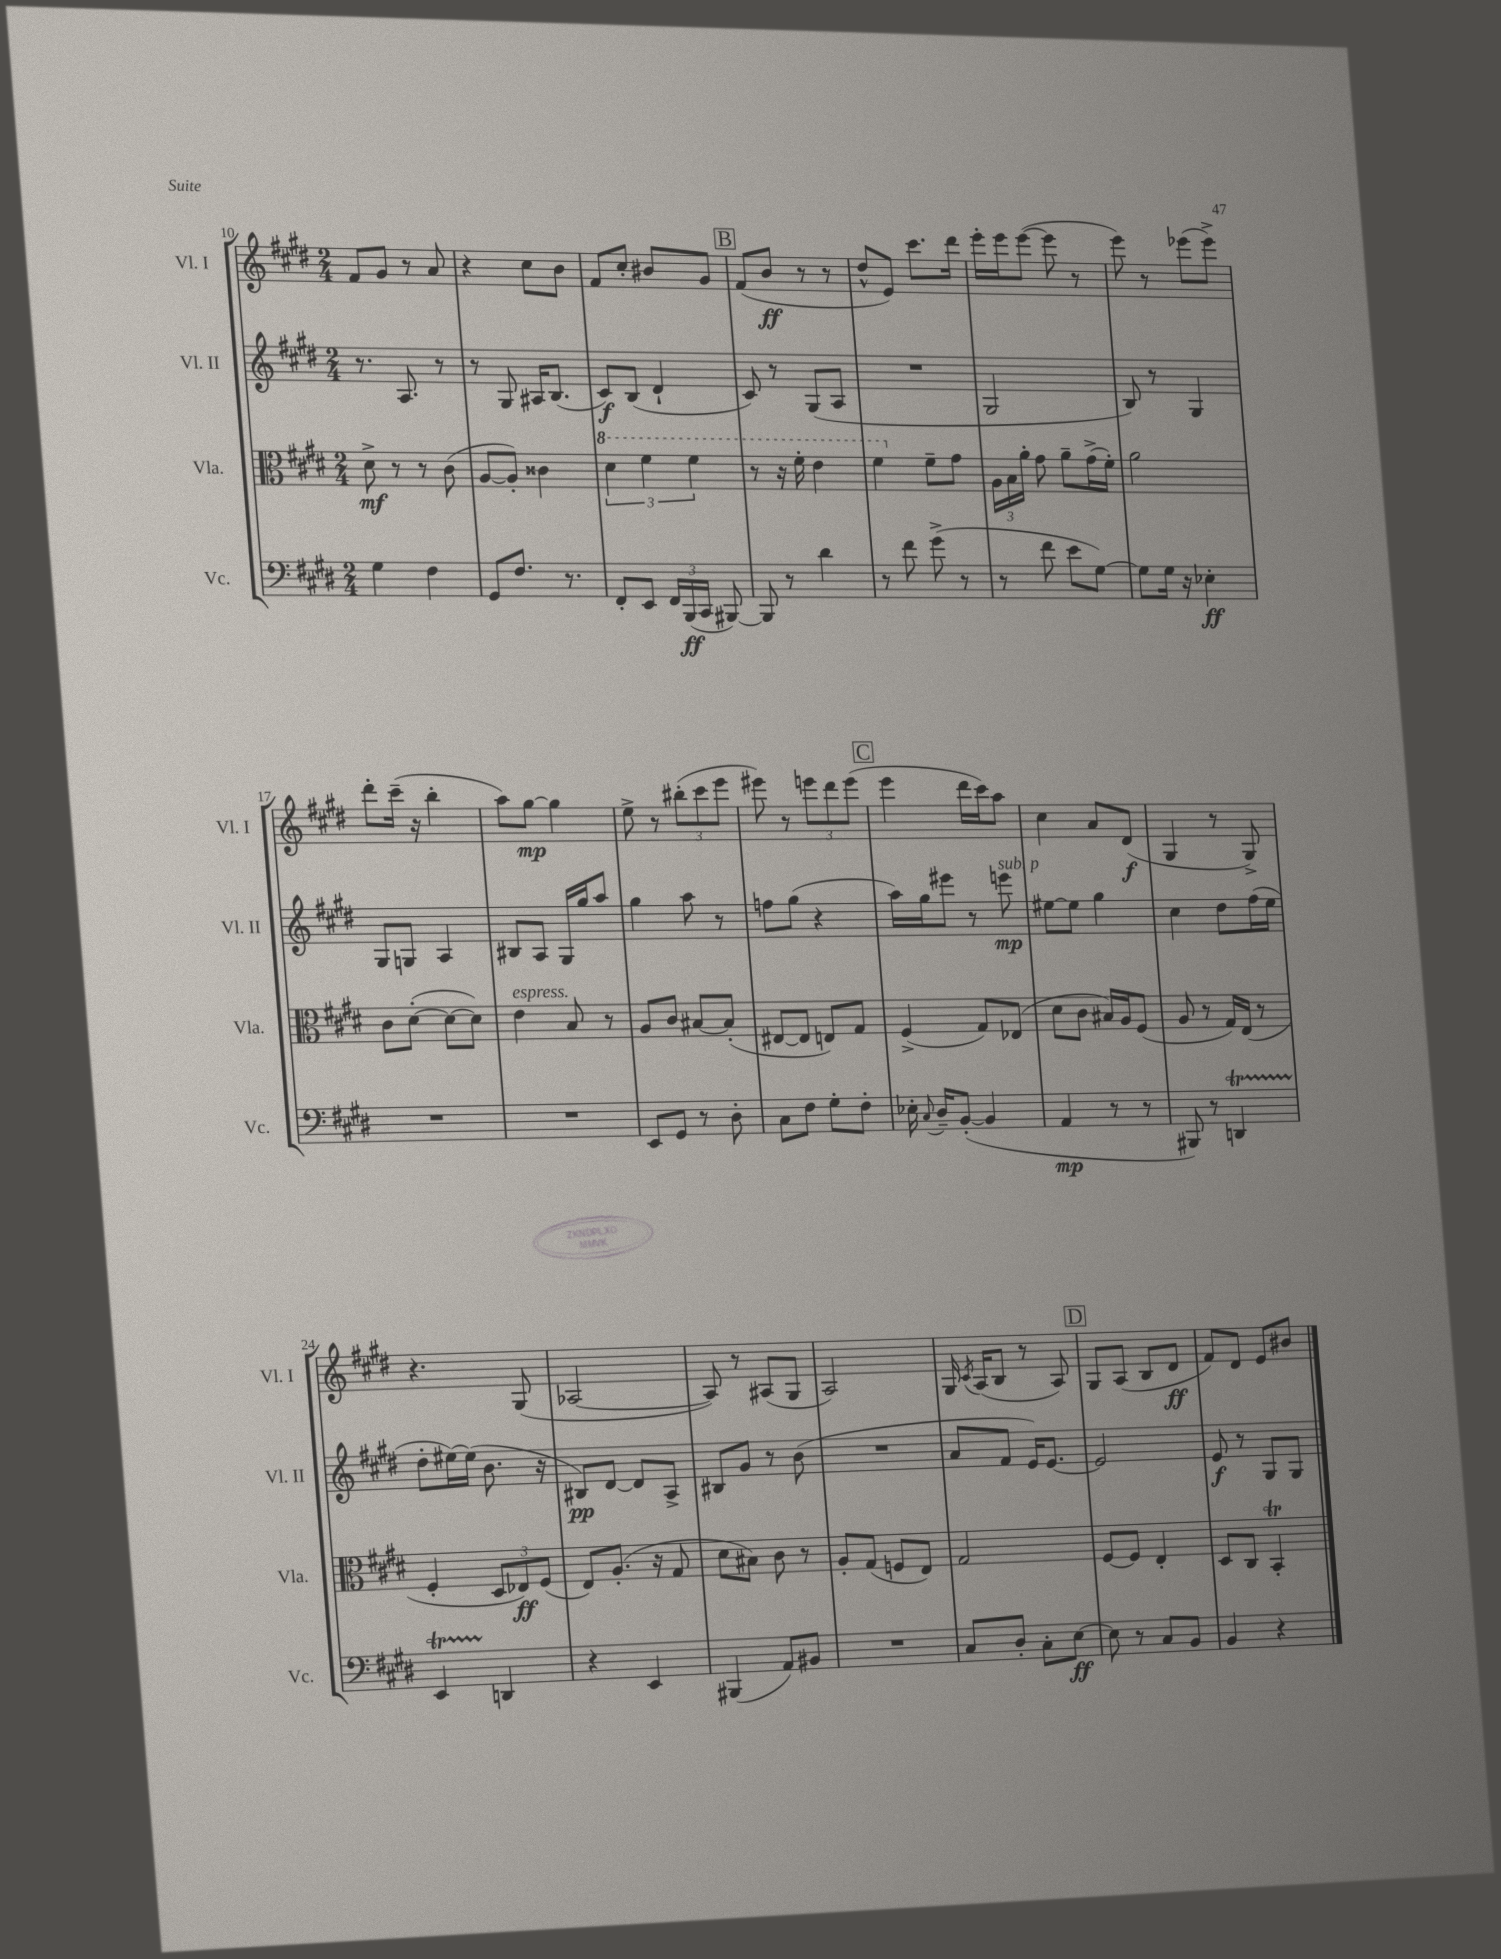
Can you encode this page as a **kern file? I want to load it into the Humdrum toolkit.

**kern	**dynam	**kern	**dynam	**kern	**dynam	**kern	**dynam
*part4	*part4	*part3	*part3	*part2	*part2	*part1	*part1
*staff4	*staff4	*staff3	*staff3	*staff2	*staff2	*staff1	*staff1
*I"Vc.	*	*I"Vla.	*	*I"Vl. II	*	*I"Vl. I	*
*I'Vc.	*	*I'Vla.	*	*I'Vl. II	*	*I'Vl. I	*
*clefF4	*	*clefC3	*	*clefG2	*	*clefG2	*
*k[f#c#g#d#]	*	*k[f#c#g#d#]	*	*k[f#c#g#d#]	*	*k[f#c#g#d#]	*
*M2/4	*	*M2/4	*	*M2/4	*	*M2/4	*
=10	=10	=10	=10	=10	=10	=10	=10
4G#\	.	8d#^\	mf	8.r	.	8f#/L	.
.	.	8r	.	.	.	8g#/J	.
.	.	.	.	8.A/	.	.	.
4F#\	.	8r	.	.	.	8r	.
.	.	(8c#\	.	8r	.	8a/	.
=11	=11	=11	=11	=11	=11	=11	=11
8GG#/L	.	[8A/L	.	8r	.	4r	.
8.F#/J	.	8A'/J])	.	8G#/	.	.	.
.	.	4c##X\	.	16A#X/KL	.	8cc#\L	.
8.r	.	.	.	(8.B/J	.	.	.
.	.	.	.	.	.	8b\J	.
=12	=12	=12	=12	=12	=12	=12	=12
*	*	*8va	*	*	*	*	*
8FF#'/L	.	6dd#\	.	8c#/L)	f	8f#/L	.
8EE/J	.	.	.	(8B/J	.	8cc#'/J	.
.	.	6ff#\	.	.	.	.	.
24FF#/LL	.	.	.	4d#`/	.	8b#X/L	.
(24BBB/	ff	.	.	.	.	.	.
24CC#/JJ	.	6ff#\	.	.	.	.	.
[8BBB#X/)	.	.	.	.	.	8g#/J	.
!!LO:REH:place=s1:t=B
=13	=13	=13	=13	=13	=13	=13	=13
8BBB#/]	.	8r	.	8c#/)	.	(8f#/L	.
8r	.	16r	.	8r	.	8b/J	ff
.	.	16ff#'\	.	.	.	.	.
4d#\	.	4ee\	.	(8G#/L	.	8r	.
.	.	.	.	8A/J	.	8r	.
=14	=14	=14	=14	=14	=14	=14	=14
8r	.	4ff#\	.	2r	.	8dd#^^/L	.
8f#\	.	.	.	.	.	8e/J)	.
*	*	*X8va	*	*	*	*	*
(8g#^\	.	8f#~\L	.	.	.	8.ccc#\L	.
8r	.	8g#\J	.	.	.	.	.
.	.	.	.	.	.	16ddd#\Jk	.
=15	=15	=15	=15	=15	=15	=15	=15
8r	.	24A\LL	.	2G#/	.	16eee'\LL	.
.	.	24B\	.	.	.	.	.
.	.	.	.	.	.	16eee\J	.
.	.	24a'\JJ	.	.	.	.	.
8f#\	.	8g#\	.	.	.	([8eee\J	.
8e\L	.	8a~\L	.	.	.	8eee\]	.
[8G#\J)	.	(16g#^\L	.	.	.	8r	.
.	.	16f#'\JJ)	.	.	.	.	.
=16	=16	=16	=16	=16	=16	=16	=16
8G#\L]	.	2a\	.	8B/)	.	8eee\)	.
16G#\Jk	.	.	.	8r	.	8r	.
16r	.	.	.	.	.	.	.
4E-X'\	ff	.	.	4G#/	.	(8eee-X\L	.
.	.	.	.	.	.	8eee-^\J)	.
!!LO:LB:g=z
=17	=17	=17	=17	=17	=17	=17	=17
2r	.	8c#\L	.	8G#/L	.	8ddd#'\L	.
.	.	([8d#'\J	.	8Gn/J	.	(16ccc#~\Jk	.
.	.	.	.	.	.	16r	.
.	.	8d#\L_	.	4A/	.	4bb'\	.
.	.	8d#\J])	.	.	.	.	.
=18	=18	=18	=18	=18	=18	=18	=18
!	!	!LO:TX:a:i:t=espress.	!	!	!	!	!
2r	.	4e\	.	8B#X/L	.	8aa\L)	.
.	.	.	.	8A/J	.	[8gg#\J	mp
.	.	8B/	.	16G#/LL	.	4gg#\]	.
.	.	.	.	16gg#/J	.	.	.
.	.	8r	.	8aa/J	.	.	.
=19	=19	=19	=19	=19	=19	=19	=19
8EE/L	.	8A/L	.	4gg#\	.	8ee^\	.
8GG#/J	.	8c#/J	.	.	.	8r	.
8r	.	[8B#X/L	.	8aa\	.	(12bb#X'\L	.
.	.	.	.	.	.	12ccc#\	.
8D#'\	.	(8B#'/J]	.	8r	.	.	.
.	.	.	.	.	.	12eee\J	.
=20	=20	=20	=20	=20	=20	=20	=20
8C#\L	.	[8E#X/L	.	8ffn\L	.	8eee#X\)	.
8F#\J	.	8E#/J]	.	(8gg#\J	.	8r	.
8G#'\L	.	8En/L)	.	4r	.	12eeen\L	.
.	.	.	.	.	.	12ddd#\	.
8F#'\J	.	8G#/J	.	.	.	.	.
.	.	.	.	.	.	(12eee\J	.
!!LO:REH:place=s1:t=C
=21	=21	=21	=21	=21	=21	=21	=21
16E-X'\	.	(4F#^/	.	16aa\LL)	.	4eee\	.
8qqC#/	.	.	.	.	.	.	.
16D#~/KL	.	.	.	16gg#\J	.	.	.
([8BB'/J	.	.	.	8eee#X\J	.	.	.
4BB/]	.	8G#/L)	.	8r	.	16ddd#\LL	.
.	.	.	.	.	.	16ccc#\J)	.
!	!	!	!	!LO:TX:a:i:t=sub. p	!	!	!
.	.	(8E-X/J	.	8eeen\	mp	8aa\J	.
=22	=22	=22	=22	=22	=22	=22	=22
4AA/	mp	8d#\L	.	[8ee#X\L	.	4cc#\	.
.	.	8c#\J	.	8ee#\J]	.	.	.
8r	.	16B#X/LL)	.	4gg#\	.	8a/L	.
.	.	16A/J	.	.	.	.	.
8r	.	(8F#/J	.	.	.	(8d#/J	f
=23	=23	=23	=23	=23	=23	=23	=23
8BBB#X/)	.	8A/	.	4cc#\	.	4G#/	.
8r	.	8r	.	.	.	.	.
4DDnT/	.	16G#/LL)	.	8dd#\L	.	8r	.
.	.	(16E/JJ	.	.	.	.	.
.	.	8r	.	(16ff#\L	.	8G#^/)	.
.	.	.	.	16ee\JJ	.	.	.
!!LO:LB:g=z
=24	=24	=24	=24	=24	=24	=24	=24
4EETTT/	.	4F#'/	.	8dd#'\L	.	4.r	.
.	.	.	.	[16ee#X\L)	.	.	.
.	.	.	.	(16ee#\JJ]	.	.	.
4DDn/	.	12D#/L	.	8.b\	.	.	.
.	.	12E-X/)	ff	.	.	.	.
.	.	.	.	.	.	(8G#/	.
.	.	(12F#/J	.	.	.	.	.
.	.	.	.	16r	.	.	.
=25	=25	=25	=25	=25	=25	=25	=25
4r	.	8E/L)	.	8B#X/L)	pp	[2A-X/	.
.	.	(8.A'/J	.	[8d#/J	.	.	.
4EE/	.	.	.	8d#/L]	.	.	.
.	.	16r	.	.	.	.	.
.	.	8G#/	.	8A^/J	.	.	.
=26	=26	=26	=26	=26	=26	=26	=26
(4BBB#X/	.	8d#\L	.	8B#X/L	.	8A-/])	.
.	.	8B#X\J)	.	8g#/J	.	8r	.
8AA/L)	.	8c#\	.	8r	.	(8A#X/L	.
8BB#X/J	.	8r	.	(8b\	.	8G#/J	.
=27	=27	=27	=27	=27	=27	=27	=27
2r	.	8A'/L	.	2r	.	2A/)	.
.	.	(8G#/J	.	.	.	.	.
.	.	8Fn/L	.	.	.	.	.
.	.	8E/J)	.	.	.	.	.
=28	=28	=28	=28	=28	=28	=28	=28
8C#/L	.	2G#/	.	8a/L	.	16G#/	.
.	.	.	.	.	.	8qc#/	.
.	.	.	.	.	.	(16A/KL	.
8D#'/J	.	.	.	8f#/J	.	8B/J	.
8C#'\L	.	.	.	16e/KL)	.	8r	.
.	.	.	.	[8.e/J	.	.	.
[8E\J	ff	.	.	.	.	8A/)	.
!!LO:REH:place=s1:t=D
=29	=29	=29	=29	=29	=29	=29	=29
8E\]	.	[8F#/L	.	2e/]	.	8G#/L	.
8r	.	8F#/J]	.	.	.	(8A/J	.
8C#/L	.	4E'/	.	.	.	8B/L	.
8BB/J	.	.	.	.	.	8d#/J	ff
=30	=30	=30	=30	=30	=30	=30	=30
4BB/	.	8D#/L	.	8e/	f	8f#/L)	.
.	.	8C#/J	.	8r	.	8d#/J	.
4r	.	4BBT'/	.	8G#/L	.	8e/L	.
.	.	.	.	8G#/J	.	8b#X/J	.
==	==	==	==	==	==	==	==
*-	*-	*-	*-	*-	*-	*-	*-
